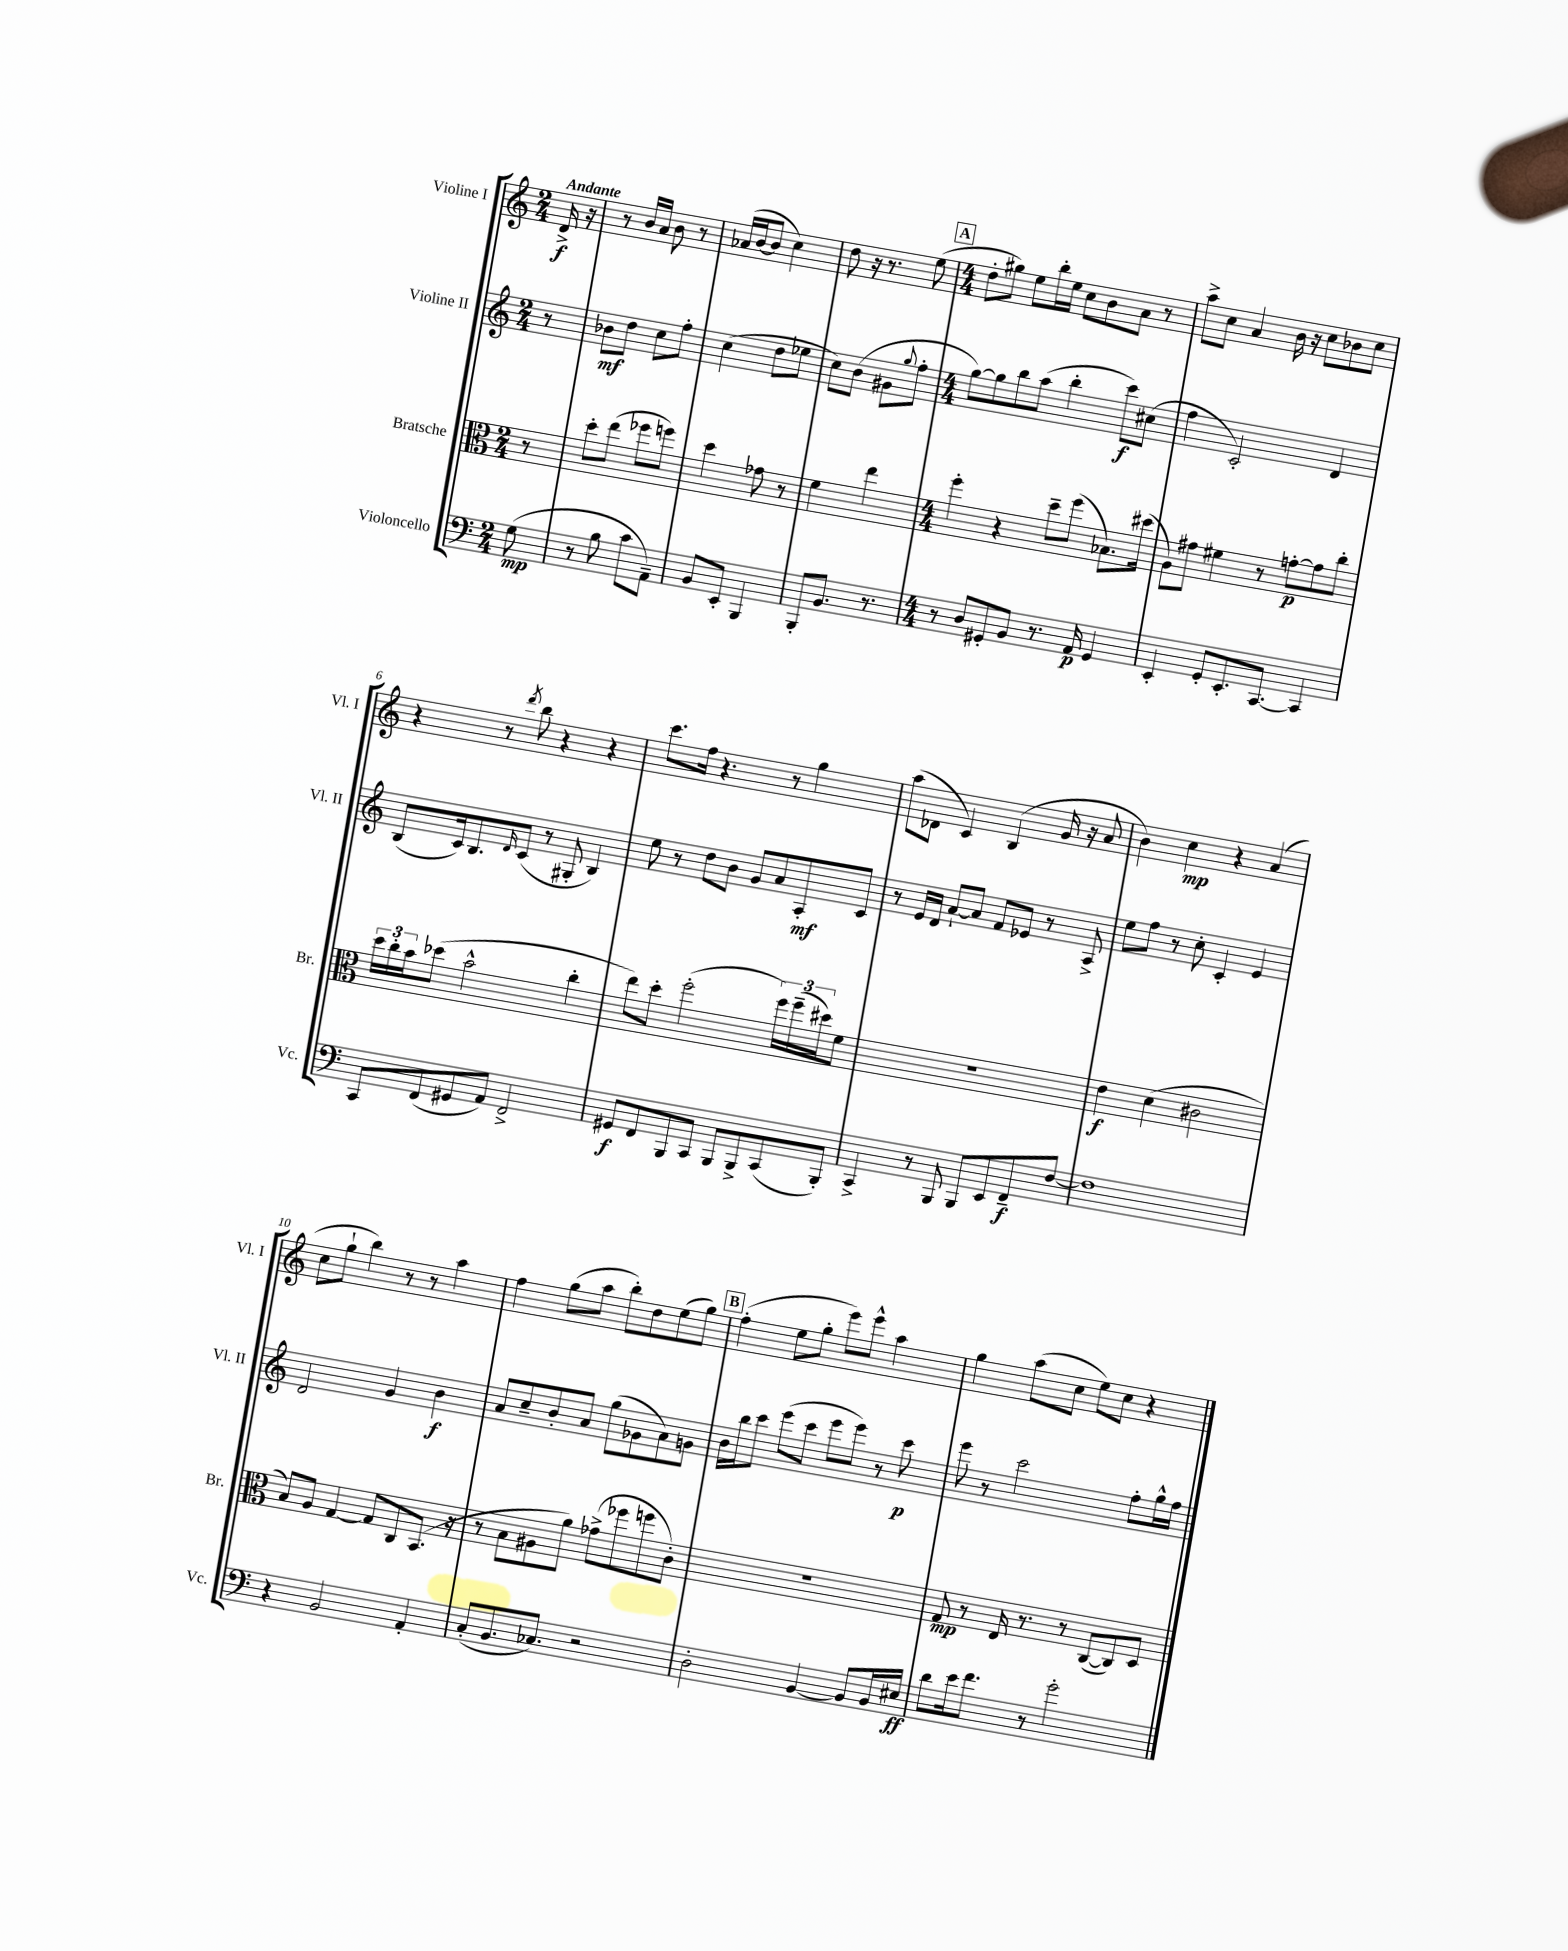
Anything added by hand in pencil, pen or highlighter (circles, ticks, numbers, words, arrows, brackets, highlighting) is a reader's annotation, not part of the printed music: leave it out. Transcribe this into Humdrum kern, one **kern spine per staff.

**kern	**kern	**kern	**kern
*staff4	*staff3	*staff2	*staff1
*clefF4	*clefC3	*clefG2	*clefG2
*k[]	*k[]	*k[]	*k[]
*M2/4	*M2/4	*M2/4	*M2/4
(8G	8r	8r	16d^
.	.	.	16r
=	=	=	=
8r	8dd'	8b-	8r
8B	(8ee	8dd	16b
.	.	.	16a
8c	8ff-	8cc	8b
8AA~)	8ff)	8ff'	8r
=	=	=	=
8BB	4dd	(4cc	(16a-
.	.	.	[16b
8EE'	.	.	8b]
4BBB	8g-	8dd	4cc)
.	8r	8ee-	.
=	=	=	=
8BBB'	4f	8cc)	8dd
8.BB	.	(8b	16r
.	.	.	8.r
.	4ee	8g#	.
8.r	.	.	.
.	.	8qqgg	.
.	.	8ff'	(8ee
=	=	=	=
*M4/4	*M4/4	*M4/4	*M4/4
8r	4ff'	[8gg)	8dd'
8D	.	8gg]	8gg#)
8GG#'	4r	8bb	8ee
8BB	.	(8aa	16bb'
.	.	.	16ee
8.r	8dd~	4bb'	8cc
.	(8ff	.	8b
16AA	.	.	.
4GG#	8.B-)	8ccc)	8a
.	.	(8cc#	8r
.	(16dd#	.	.
=	=	=	=
4EE'	8A)	4ff	8aa^
.	8g#	.	8cc
8GG'	4f#	2c')	4a
8.EE'	.	.	.
.	8r	.	16b
[8.CC	.	.	16r
.	[8g'	.	8cc
4CC]	8g]	4d	8b-
.	8cc'	.	8cc
=	=	=	=
8CC	24dd	(8B	4r
.	24cc'	.	.
.	24b	.	.
(8FF	(8dd-	16c)	.
.	.	8.B	.
8GG#	2b^^	.	8r
.	.	16qqd	8qddd
8AA)	.	(8c	8bb
2FF^	.	8r	4r
.	.	8G#'	.
.	4cc'	4B)	4r
=	=	=	=
8GG#	8ee)	8ee	8.ccc
8FF	8dd'	8r	.
.	.	.	16ff
8BBB	(2ff'	8dd	4.r
8CC	.	8b	.
8BBB	.	8g	.
8BBB^	.	8a	8r
(8CC	24ff)	8A'	4gg
.	(24ff~	.	.
.	24dd#)	.	.
8BBB')	8f	8c	.
=	=	=	=
4CC^	1r	8r	(8aa
.	.	16e	8d-
.	.	16d	.
8r	.	[8a`	4c)
8BBB	.	8a]	.
8BBB	.	8f	(4B
8EE	.	8e-	.
8FF~	.	8r	16g
.	.	.	16r
[8F	.	8A^	8a
=	=	=	=
1F]	4e	8ee	4b)
.	.	8ff	.
.	(4d	8r	4cc
.	.	8cc'	.
.	2c#	4c'	4r
.	.	4e	(4a
=	=	=	=
4r	8B)	2d	8cc
.	8A	.	8gg`
2BB	[4G	.	4bb)
.	8G]	4g	8r
.	8C	.	8r
4AA'	(8.BB	4b	4aa
.	16r	.	.
=	=	=	=
(8C'	8r	8a	4ff
8.BB	8B	8cc~	.
.	8A#	8b'	(8gg
8.C-)	.	.	.
.	8a)	8a	8aa
2r	(8g-^	(8gg	8bb')
.	8ff-	8g-	8dd
.	8ff	8a)	(8ee
.	8c')	8g	8gg)
=	=	=	=
2D'	1r	16b	(4ff'
.	.	16bb	.
.	.	8ccc	.
.	.	(8eee	8ee
.	.	8ccc	8gg'
[4BB	.	8eee	8eee)
.	.	8eee)	8eee^^
8BB]	.	8r	4aa
16BB	.	8ccc	.
16E#	.	.	.
=	=	=	=
8d	8G	8eee	4gg
16e	8r	8r	.
8.f	.	.	.
.	16E	2ccc	(8aa
.	8.r	.	.
8r	.	.	8cc
2g'	8r	.	8ee)
.	([8C	.	8cc
.	8C])	8ff'	4r
.	8D	16gg^^	.
.	.	16ff	.
==	==	==	==
*-	*-	*-	*-
